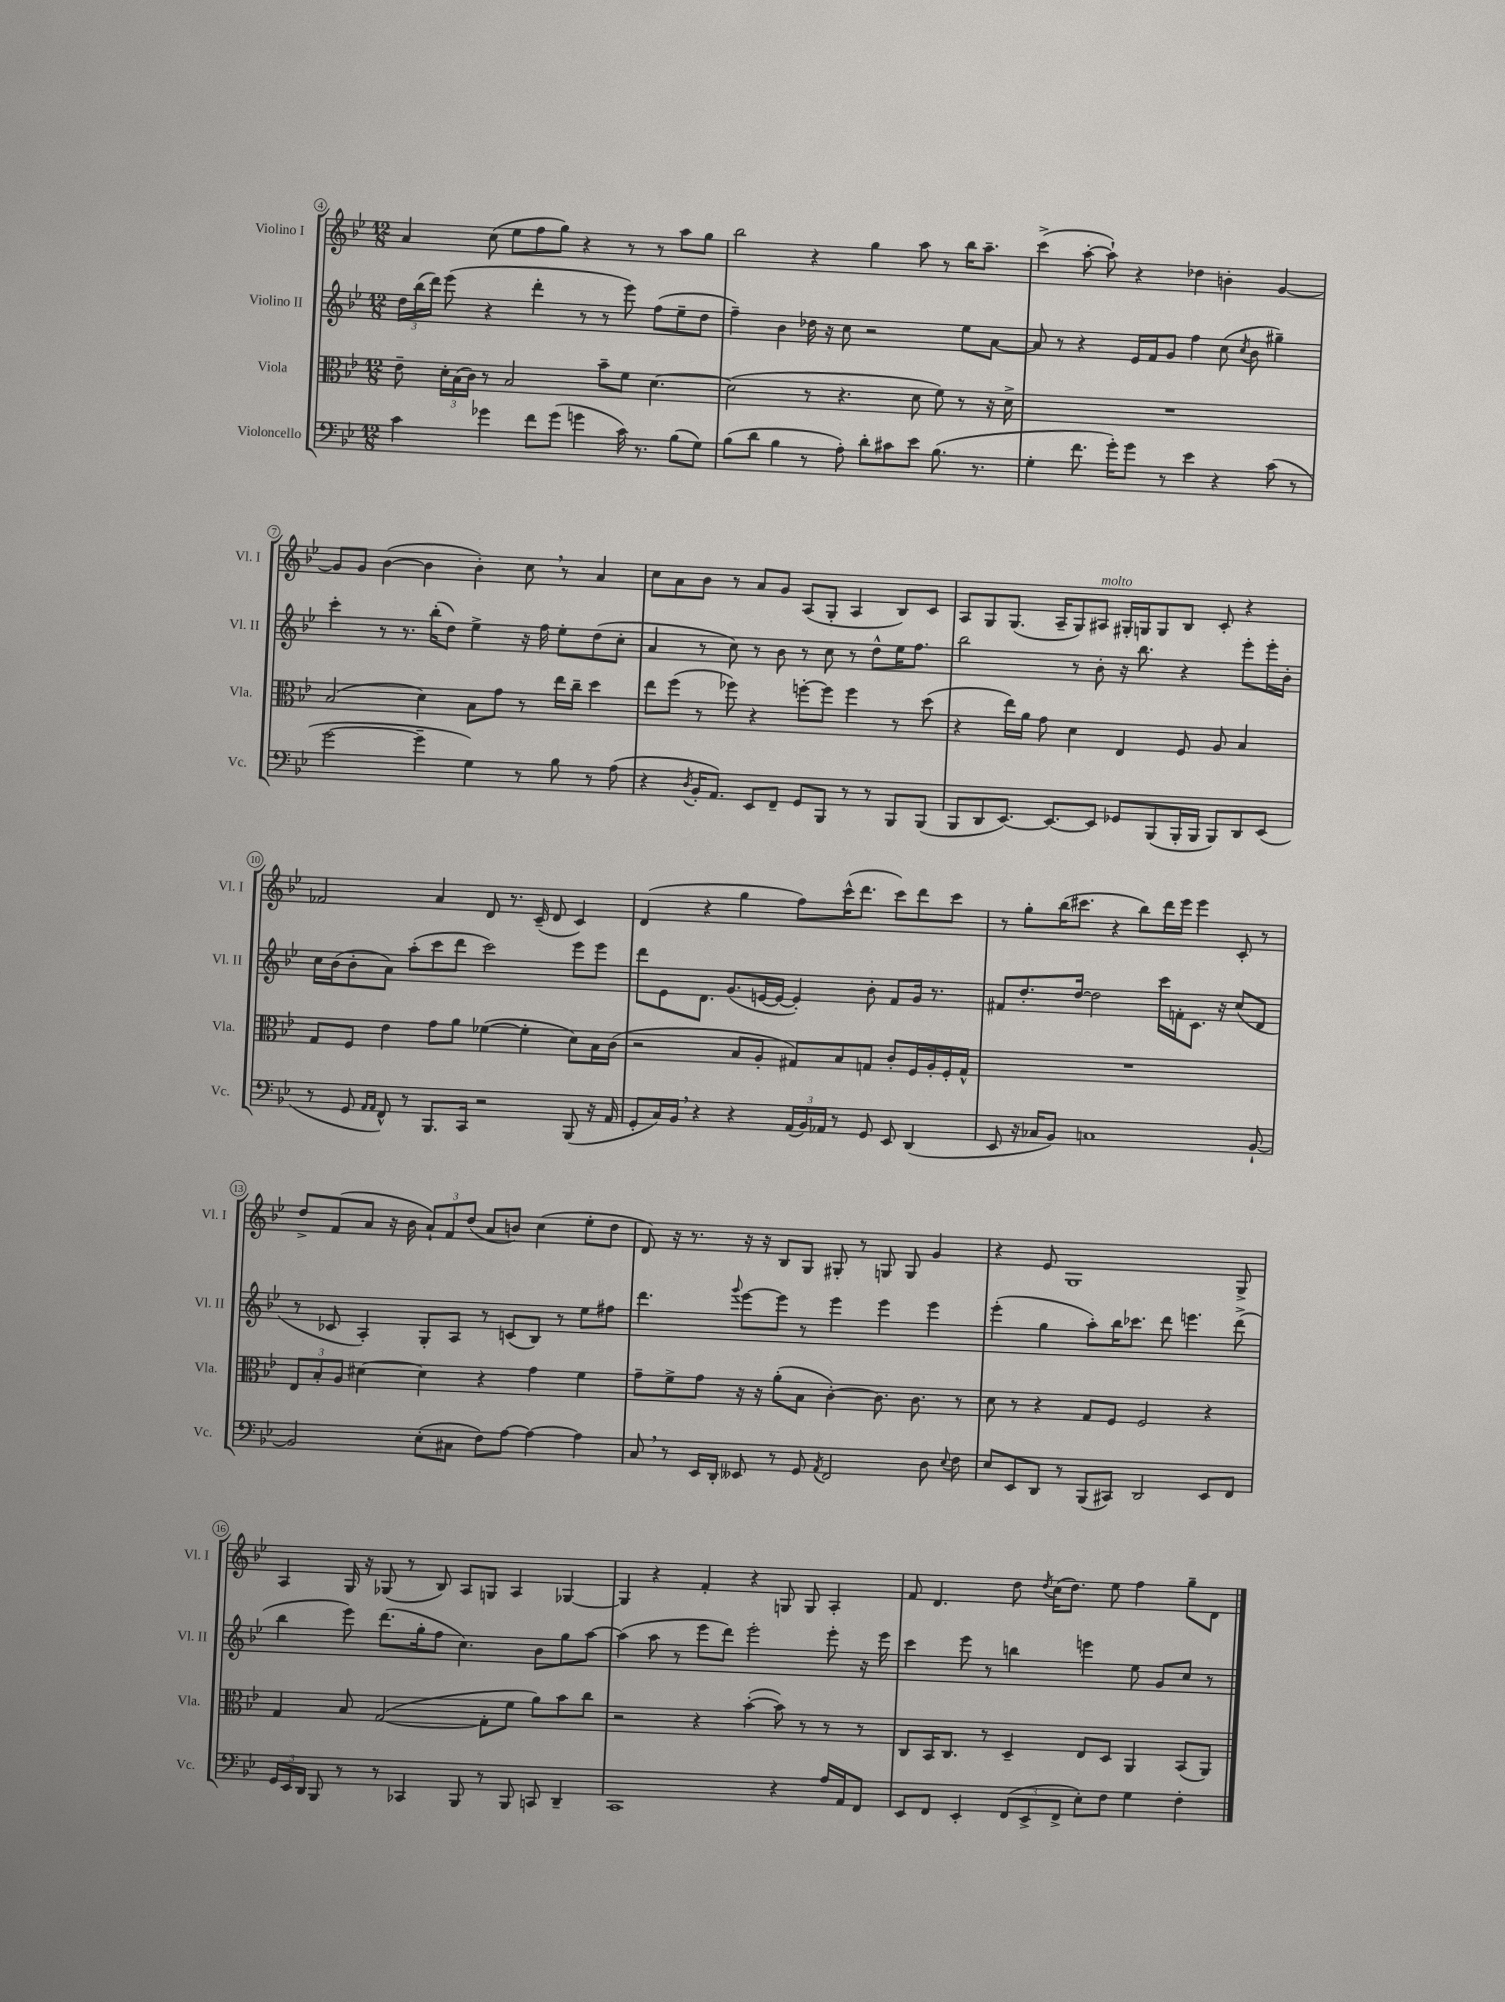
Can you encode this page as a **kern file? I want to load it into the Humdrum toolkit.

**kern	**kern	**kern	**kern
*staff4	*staff3	*staff2	*staff1
*clefF4	*clefC3	*clefG2	*clefG2
*k[b-e-]	*k[b-e-]	*k[b-e-]	*k[b-e-]
*M12/8	*M12/8	*M12/8	*M12/8
4c	8e-~	24dd	4a
.	.	(24bb-	.
.	.	24ddd)	.
.	24d'	(8eee-	.
.	(24B-	.	.
.	24c)	.	.
4g-	8r	4r	(8cc
.	2B-	.	8ee-
8f	.	4ddd'	8ff
(8g-	.	.	8gg)
4g	.	8r	4r
.	8b-~	8r	.
16c)	8f	8eee-)	8r
8.r	.	.	.
.	[4.d	(8ff	8r
(8B-	.	8ee-~	8aa
8G)	.	8dd	8gg
=	=	=	=
(8B-	(2d]	4ff~)	2bb-
8d	.	.	.
4B-	.	4b-	.
8r	8r	16dd-	4r
.	.	16r	.
8A')	4.r	8cc	.
8d'	.	2r	4gg
8c#	.	.	.
8e-	8d	.	8aa
(8.B-	8f)	.	8r
.	8r	8ee-	16bb-
8.r	.	.	8.aa~
.	16r	[8a	.
.	16d^	.	.
=	=	=	=
4G'	1.r	8a]	(4ccc^
.	.	8r	.
8.f	.	4r	[8aa'
.	.	.	8aa`])
16g')	.	.	.
8g	.	16e-	4r
.	.	16f	.
8r	.	8g	.
4e-	.	4ff	4dd-
4r	.	(8cc	4b'
.	.	8qcc	.
.	.	8b-	.
(8c	.	4gg#~)	[4g
8r	.	.	.
=	=	=	=
[2g	(2B-	4ccc'	8g]
.	.	.	8g
.	.	8r	([4b-
.	.	8.r	.
4g~]	4d)	.	4b-]
.	.	(16bb-'	.
.	.	8dd)	.
4G)	8B-	4ee-^	4b-')
.	8g	.	.
8r	8r	16r	8cc
.	.	16ff	.
8B-	16ee-	8ee-'	8r
.	16cc~	.	.
8r	4dd	(8dd	4a
(8A	.	8cc'	.
=	=	=	=
4r	8ee-	4a	8cc
.	(8ff	.	8a
8qD	.	.	.
16BB-'	8r	8r	8b-
8.AA)	.	.	.
.	8ff-)	8cc)	8r
8EE-	4r	8r	8a
8FF~	.	8b-	8g
8GG	[8ff'	8r	(8A
8BBB-	8ff]	8cc	8G'
8r	4ff	8r	4A
8r	.	8dd^^	.
8BBB-	8r	16ee-	8B-)
.	.	8.ff	.
(8BBB-	(8dd	.	8c
=	=	=	=
8BBB-	4r	2bb-	8A
8DD	.	.	8G
[8.EE-)	16ee-)	.	(8.G
.	16a	.	.
.	8g	.	.
8.EE-_	.	.	16A~
.	4d	8r	8G)
8EE-]	.	8b-'	8A#
8GG-	4E-	16r	16G#'
.	.	8.bb-	16G
(8BBB-	.	.	8G
16BBB-'	8F	4r	8B-
16BBB-	.	.	.
8BBB-)	8A	.	8c'
8DD	4B-	8eee-'	4r
(8EE-	.	16eee-'	.
.	.	16b-'	.
=	=	=	=
8r	8G	16cc	2f-
.	.	(16b-	.
8GG	8F	8b-'	.
16qqAA	.	.	.
16qqAA	.	.	.
8FF^^)	4e-	8a)	.
8r	.	(8aa'	.
8.BBB-	8g	8ccc	4a
.	8a	8ddd	.
16CC	.	.	.
2r	([4f-	2ccc)	8d
.	.	.	8.r
.	4f-']	.	.
.	.	.	(16c~
.	.	.	8d
(8BBB-	8d)	8eee-	4c)
16r	16B-	8eee-	.
16AA	(16c	.	.
=	=	=	=
8GG'	2r	8ddd	(4d
16C)	.	8e-	.
16BB-	.	.	.
4r	.	8.d	4r
.	.	(8.g	.
4r	8B-	.	4gg
.	8A'	[16e	.
.	.	16e_	.
(24AA	8G#)	4e'])	8ff)
24BB-)	.	.	.
24AA-	.	.	.
8r	8B-	.	(16ccc^^
.	.	.	8.ddd
8GG	8G	8b-'	.
8EE-	8c'	8f	8ccc)
(4DD	16F	16g	8ddd
.	16A'	8.r	.
.	16F'	.	8ccc
.	16G^^	.	.
=	=	=	=
8EE-	1.r	8f#	8r
16r	.	8.dd'	8gg'
16C-	.	.	.
8BB-)	.	.	(16bb-
.	.	[16dd	8.ccc#
1C	.	2dd]	.
.	.	.	4r
.	.	.	8bb-)
.	.	16ccc	16ddd
.	.	16f'	16eee-
.	.	8.c	4eee-
.	.	16r	.
.	.	(8cc	8c'
[8BB-`	.	8d	8r
=	=	=	=
2BB-]	12E-	8r	8dd^
.	12B-'	.	.
.	.	8c-	(8f
.	12A	.	.
.	[4d#	4A')	8a
.	.	.	16r
.	.	.	16b-
(8E-'	4d#]	8G'	12a`)
.	.	.	12f
8C#	.	8A	.
.	.	.	(12dd
8F)	4r	8r	8a
[8A	.	(8c	8b)
4A_	4g	8B-)	(4cc
.	.	8r	.
4A]	4f	8ee-	8ee-'
.	.	8ff#	8dd
=	=	=	=
8C	8g~	4.ddd	8d)
8r	8f^	.	16r
.	.	.	8.r
16EE-	8g	.	.
16DD'	.	.	.
.	.	8qqggg	.
8EE--	16r	[8eee-	16r
.	16r	.	16r
8r	(8a'	8eee-]	8B-
8GG	8B-	8r	8G
8qAA	.	.	.
2FF	[4c')	4eee-	8G#'
.	.	.	8r
.	8.c]	4eee-	8G
.	.	.	8G
.	8.c	.	.
8D	.	4eee-	4g
8qqE-	.	.	.
8F	8r	.	.
=	=	=	=
8E-	8d	(4eee-'	4r
8EE-	8r	.	.
8DD	4r	4gg	8e-
8r	.	.	1G
(8BBB-	8G	8aa')	.
8CC#)	8F	16bb-	.
.	.	8.ccc-	.
2DD	2F	.	.
.	.	8ddd	.
.	.	4.eee	.
8EE-	4r	.	.
8FF	.	(8ddd^	8G^
=	=	=	=
24GG	4G	4bb-	4A
24EE-	.	.	.
24DD	.	.	.
8BBB-	.	.	.
8r	8B-	8eee-)	16G
.	.	.	16r
8r	([2G	(8.ddd	(8G-
4CC-	.	.	8r
.	.	16gg'	.
.	.	8ff	8B-)
8BBB-	.	4.cc)	8A
8r	8G']	.	8G
8BBB-	8f	.	4A
8CC	8a)	8b-	.
4DD~	8b-	8gg	[4G-
.	8cc	[8aa	.
=	=	=	=
1CC	2r	(4aa]	4G-]
.	.	8aa	4r
.	.	8r	.
.	4r	8eee-	4f'
.	.	8ddd)	.
.	([4b-'	2eee-'	4r
4r	8b-])	.	8G
.	8r	.	8G
16A	8r	8eee-'	4A'
16AA	.	.	.
8FF	8r	16r	.
.	.	16eee-	.
=	=	=	=
8EE-	8C	4ccc	8f
8FF	16BB-	.	4.d
.	8.C	.	.
4EE-'	.	8eee-	.
.	8r	8r	.
(12FF	4D~	4bb	8dd
12EE-^	.	.	.
.	.	.	8qdd
.	.	.	(16cc
12FF^	.	.	.
.	.	.	8.dd)
8E-')	8E-	4eee	.
8F	8D	.	8ee-
4G	4AA	8ee-	4ff
.	.	8g	.
4F'	(8BB-	8cc	8gg~
.	8AA)	8r	8d
==	==	==	==
*-	*-	*-	*-
